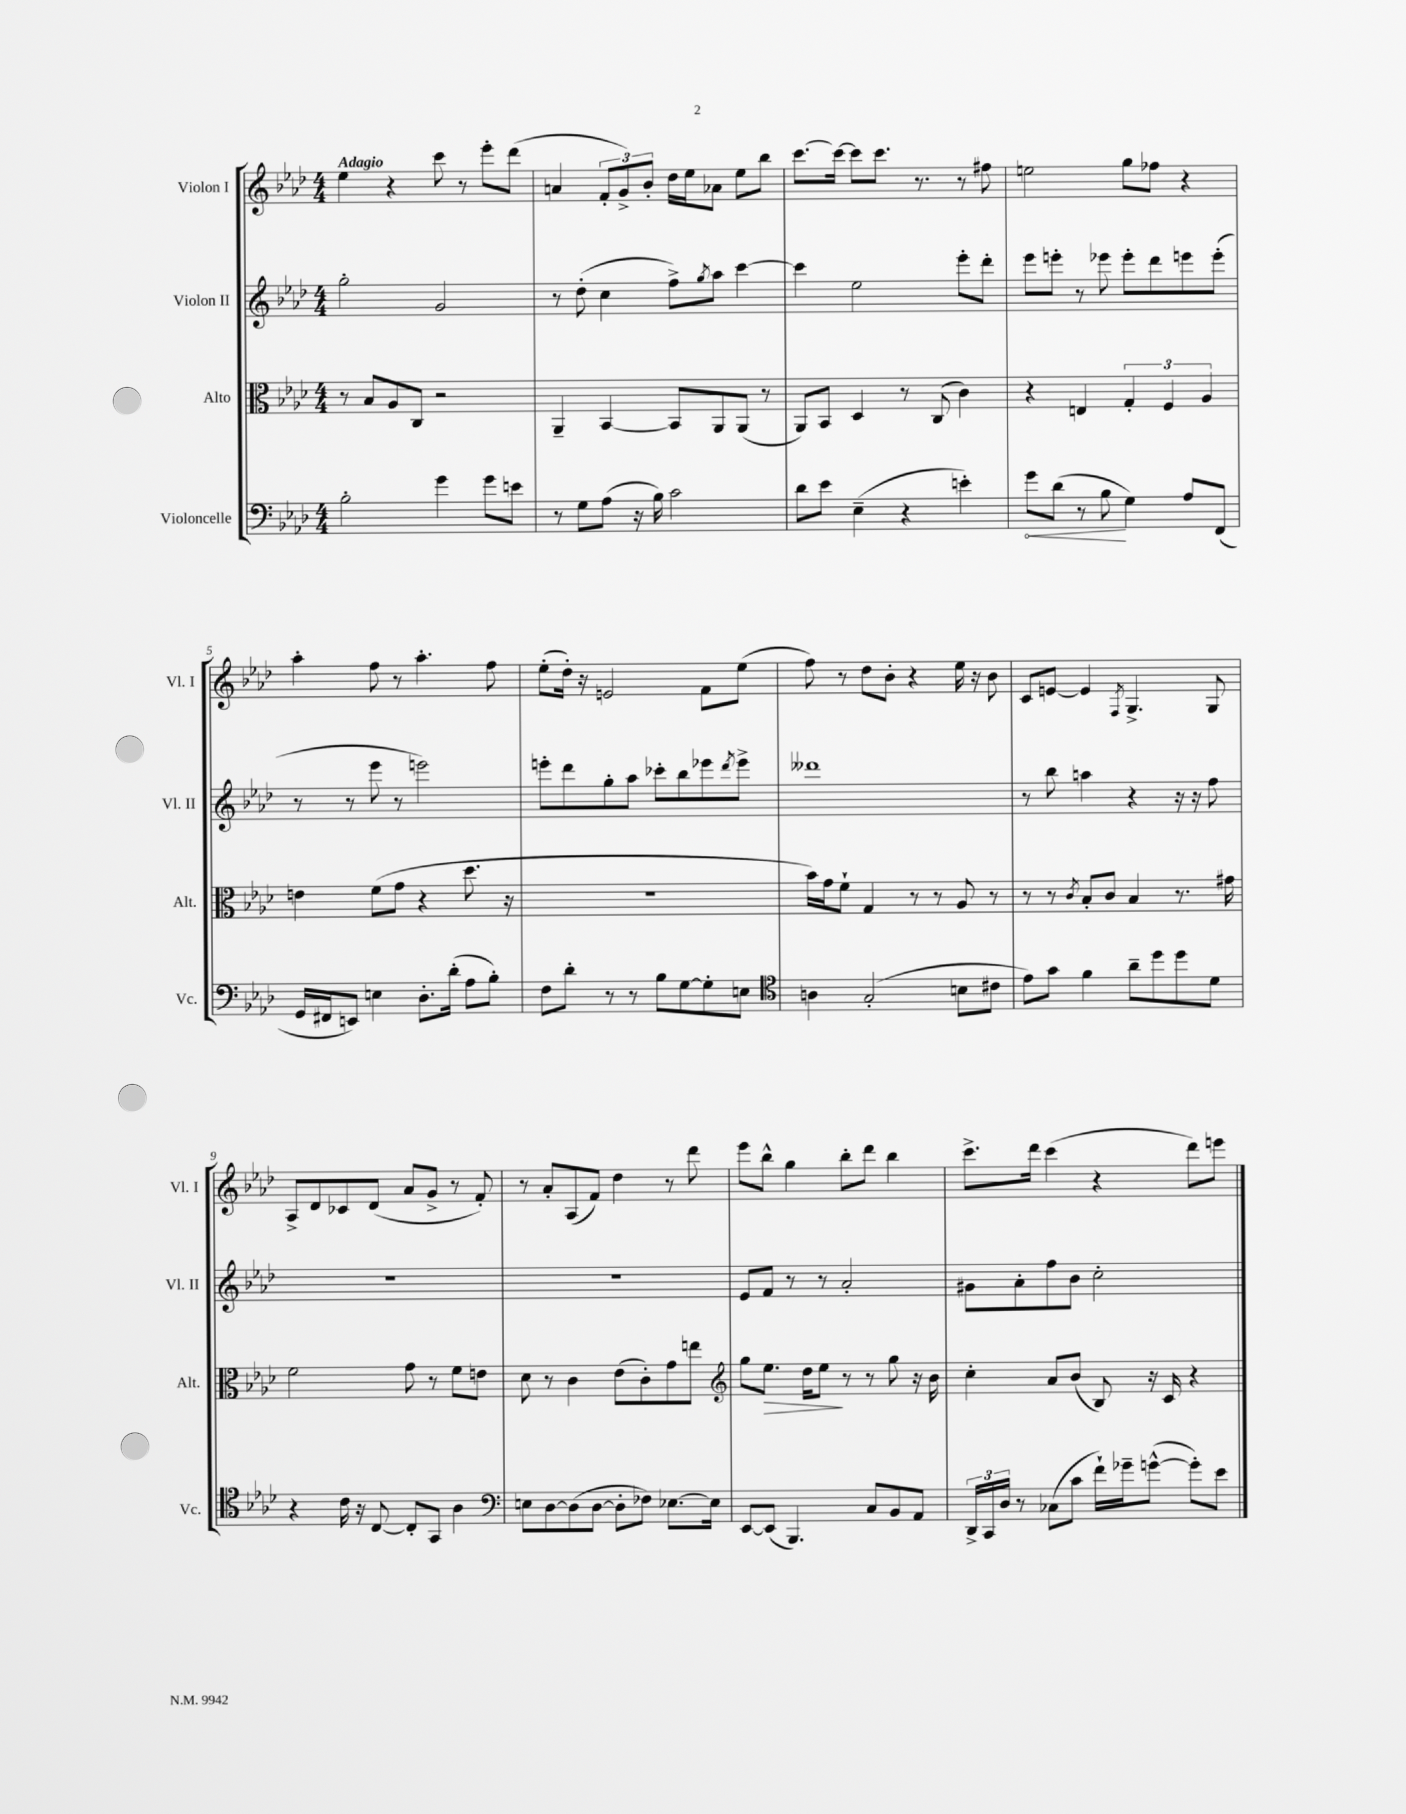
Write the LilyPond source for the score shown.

<<
\new StaffGroup <<
\new Staff = "s0" \with { instrumentName = "Violon I" shortInstrumentName = "Vl. I" } {
    \clef treble \key aes \major \numericTimeSignature \time 4/4 \tempo "Adagio"
    ees''4 r4 c'''8 r8 ees'''8-. des'''8( |
    a'4 \tuplet 3/2 { f'8-. g'8->) bes'8-. } des''16 ees''16 aes'8 ees''8 bes''8 |
    c'''8.~ c'''16~ c'''8 c'''8. r8. r8 fis''8 |
    e''2 g''8 fes''8 r4 |
    aes''4-. f''8 r8 aes''4.-. f''8 |
    ees''8-.( des''16-.) r16 e'2 f'8 ees''8( |
    f''8) r8 des''8 bes'8-. r4 ees''16 r16 bes'8 |
    c'8 e'8~ e'4 \acciaccatura { f8 } g4.-> g8 |
    aes8-> des'8 ces'8 des'8( aes'8 g'8-> r8 f'8-.) |
    r8 aes'8-. aes8( f'8) des''4 r8 des'''8 |
    ees'''8 bes''8-^ g''4 bes''8-. des'''8 bes''4 |
    c'''8.-> des'''16 c'''4( r4 des'''8) e'''8 \bar "|." |
}
\new Staff = "s1" \with { instrumentName = "Violon II" shortInstrumentName = "Vl. II" } {
    \clef treble \key aes \major \numericTimeSignature \time 4/4
    g''2-. g'2 |
    r8 des''8-.( c''4 f''8->) \acciaccatura { g''8 } aes''8 c'''4~ |
    c'''4 ees''2 ees'''8-. des'''8-. |
    ees'''8 e'''8-. r8 ees'''8 ees'''8-. des'''8 e'''8 e'''8-.( |
    r8 r8 ees'''8 r8 e'''2) |
    e'''8-. des'''8 g''8-. aes''8 ces'''8-. bes''8 ees'''8 \acciaccatura { des'''8 } ees'''8-> |
    deses'''1 |
    r8 bes''8 a''4 r4 r16 r16 f''8 |
    R1 |
    R1 |
    ees'8 f'8 r8 r8 aes'2-. |
    gis'8 aes'8-. f''8 bes'8 c''2-. \bar "|." |
}
\new Staff = "s2" \with { instrumentName = "Alto" shortInstrumentName = "Alt." } {
    \clef alto \key aes \major \numericTimeSignature \time 4/4
    r8 bes8 aes8 c8 r2 |
    aes,4-- bes,4~ bes,8 aes,8 aes,8( r8 |
    aes,8) bes,8 des4 r8 c8( c'4) |
    r4 e4 \tuplet 3/2 { g4-. f4 aes4 } |
    e'4 f'8( g'8 r4 des''8. r16 |
    R1 |
    bes'16) g'16 f'8-! g4 r8 r8 aes8 r8 |
    r8 r8 \acciaccatura { c'8 } bes8-. c'8 bes4 r8. gis'16 |
    f'2 g'8 r8 f'8 e'8 |
    des'8 r8 c'4 ees'8( c'8-.) g'8 e''8 |
    \clef treble g''8 ees''8.\> des''16 ees''8\! r8 r8 g''8 r16 bes'16 |
    c''4-. aes'8 bes'8( bes8) r16 c'16 r4 \bar "|." |
}
\new Staff = "s3" \with { instrumentName = "Violoncelle" shortInstrumentName = "Vc." } {
    \clef bass \key aes \major \numericTimeSignature \time 4/4
    bes2-. g'4 g'8 e'8 |
    r8 g8 aes8( r16 bes16) c'2 |
    des'8 ees'8 ees4--( r4 e'4-.) |
    \once \override Hairpin.circled-tip = ##t g'8\< des'8( r8 bes8\! g4) aes8 f,8( |
    g,16 fis,16 e,8) e4 des8.-. des'16-.( aes8 bes8-.) |
    f8 des'8-. r8 r8 bes8 g8~ g8-. e8 |
    \clef tenor a4 g2-.( b8 cis'8 |
    ees'8) g'8 f'4 aes'8-- des''8 des''8 des'8 |
    r4 c'16 r16 c8~ c8-. g,8 aes4 |
    \clef bass e8 des8~ des8( des8~ des8-. fes8) ees8.~ ees16 |
    ees,8~ ees,8( bes,,4.) c8 bes,8 aes,8 |
    \tuplet 3/2 { des,16-> c,16 des16 } r8 ces8( c'8 f'16-!) ges'16-- g'8~-^( g'8-.) ees'8 \bar "|." |
}
>>
>>
